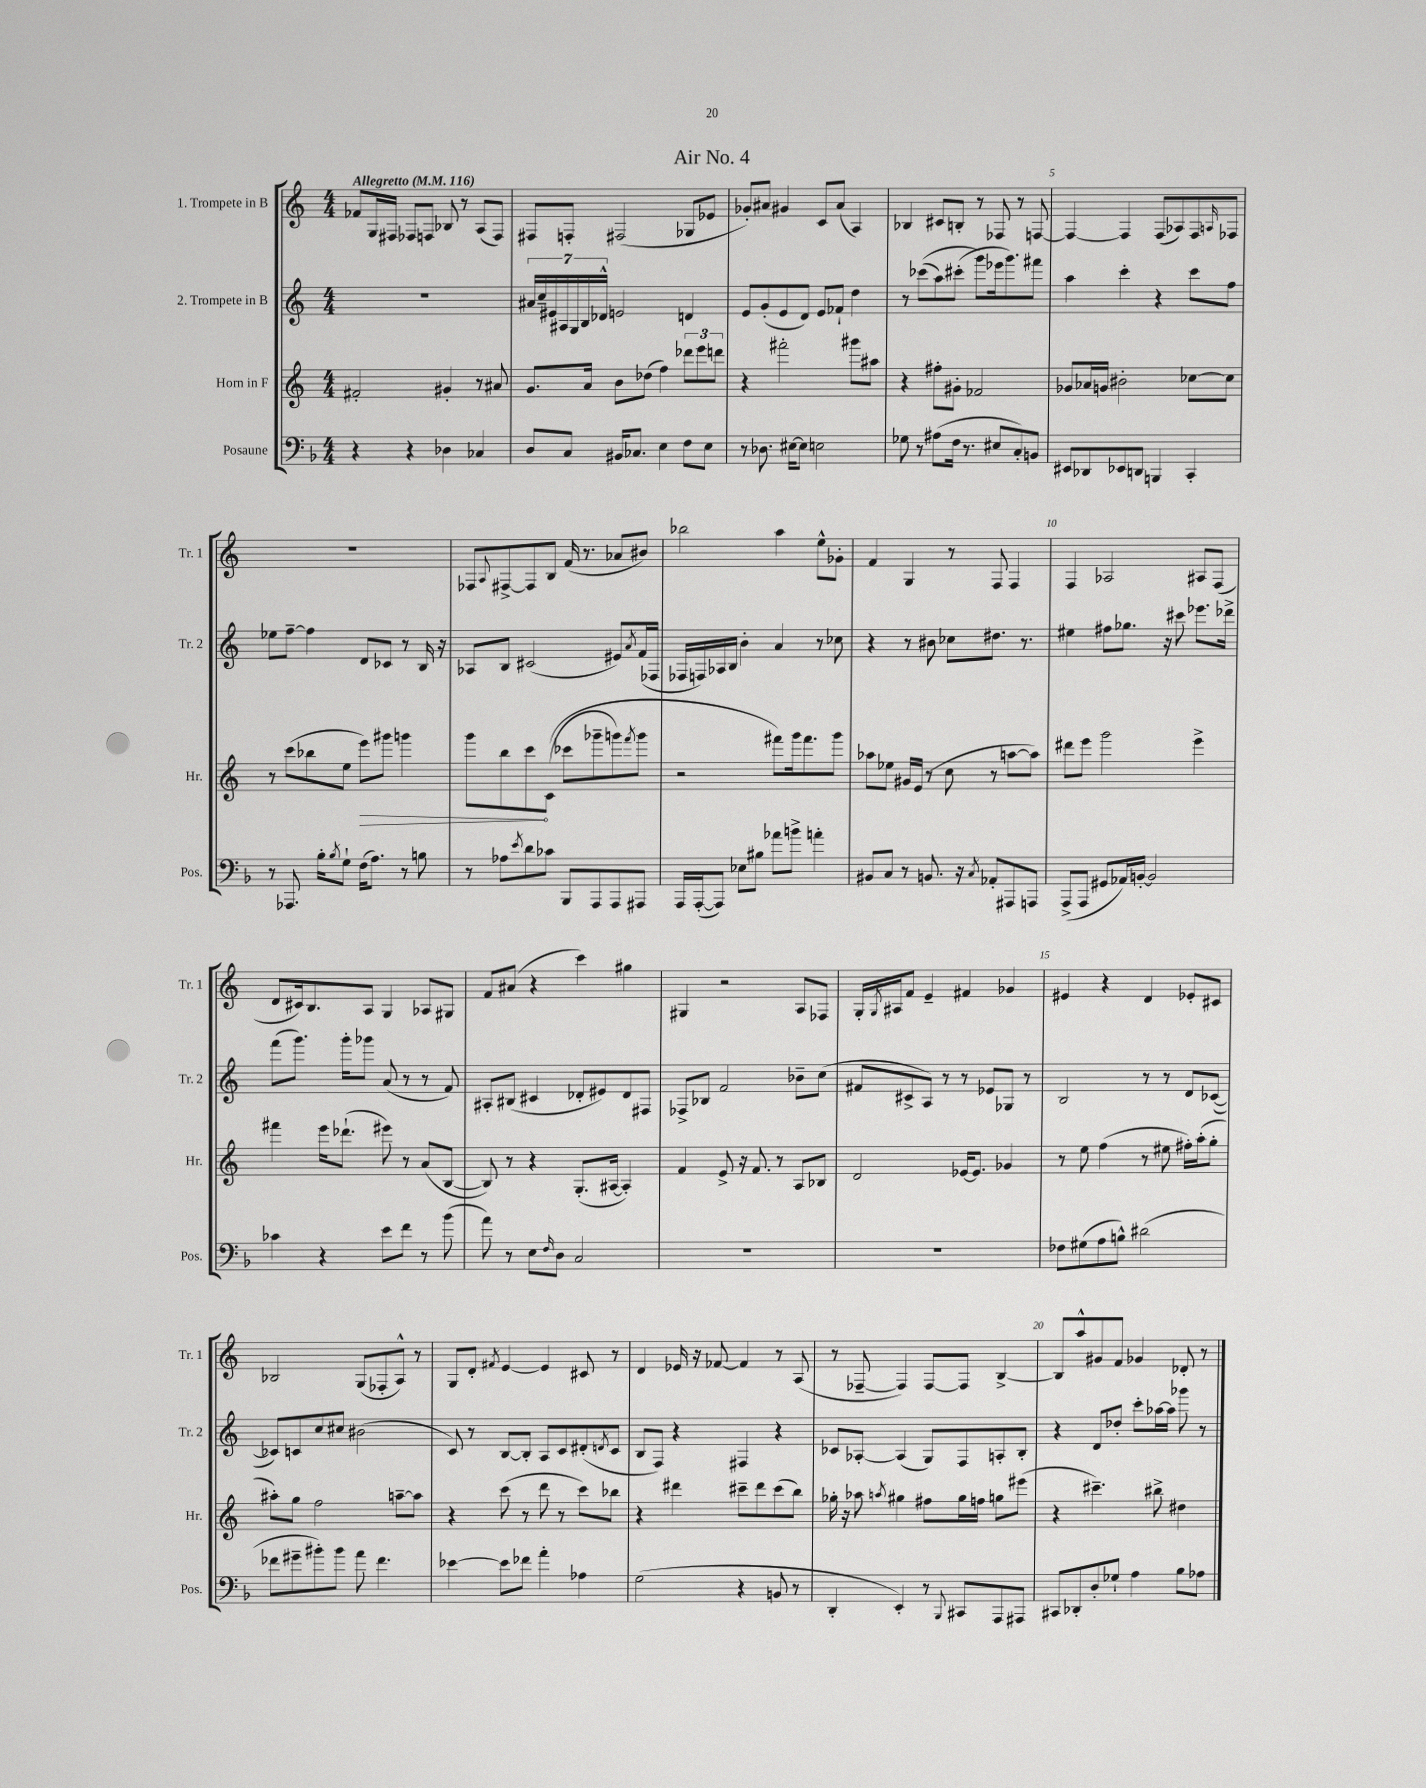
\header { title = "Air No. 4" }
<<
\new StaffGroup <<
\new Staff = "s0" \with { instrumentName = "1. Trompete in B" shortInstrumentName = "Tr. 1" } {
    \clef treble \key c \major \numericTimeSignature \time 4/4 \tempo "Allegretto" 4 = 116
    fes'8 g16 fis16 fes8 f8 bes8 r8 a8( f8) |
    fis8 f8-. fis2( ges8 ees'8 |
    ges'8-.) ais'8 gis'4 c'8 ais'8( a4) |
    bes4 cis'8 b8-. r8 fes8 r8 f8~ |
    f4~ f4 f8( aes8) f8 \grace { a16 } fes8 |
    R1 |
    fes8 \appoggiatura { a8 } fis8~-> fis8 b8 f'16( r8. aes'8 bis'8) |
    bes''2 a''4 e''8-^ ges'8-. |
    f'4 g4 r8 f8 f4 |
    f4 aes2 ais8 f8( |
    d'8 cis'16) b8. a8 g4 aes8 gis8 |
    f'8 ais'8( r4 c'''4) gis''4 |
    gis4 r2 a8 fes8 |
    g16-. \acciaccatura { g8 } ais16 f'8 e'4-- fis'4 ges'4 |
    eis'4 r4 d'4 ees'8-. cis'8 |
    bes2 g8( fes8-. a8-^) r8 |
    g8 d'8-. \acciaccatura { fis'8 } e'4~ e'4 cis'8 r8 |
    d'4 ees'16 r16 fes'8~ fes'4 r8 a8( |
    r8 fes8~-- fes4) fes8~ fes8 b4~-> |
    b8 a''8-^ gis'8 f'8 ges'4 des'8-. r8 \bar "|." |
}
\new Staff = "s1" \with { instrumentName = "2. Trompete in B" shortInstrumentName = "Tr. 2" } {
    \clef treble \key c \major \numericTimeSignature \time 4/4
    R1 |
    \tuplet 7/4 { ais'16 c''16-- eis'16 ais16 g16 b16 des'16-^ } e'2 d'4 |
    e'8 g'8-.( e'8 d'8) e'8 fes'8-! d''4 |
    r8 ces'''8(\( a''8) cis'''8-.( g'''8\) ees'''16 g'''8.) fis'''8 |
    a''4 c'''4-. r4 c'''8 f''8 |
    ees''8 f''8~-- f''4 d'8 ces'8 r8 b16 r16 |
    aes8 b8 cis'2( eis'8) \acciaccatura { a'8 } f'16( fes16 |
    fes16 f16) aes16 b16 b'4-. a'4 r8 ces''8 |
    r4 r8 bis'8 ces''8 dis''8. r8. |
    eis''4 fis''8 ges''8. r16 cis'''8 ees'''8. des'''16-> |
    f'''8( g'''8.) g'''16-. ges'''8 a'8( r8 r8 f'8) |
    ais8-. bis8( cis'4 des'8-. eis'8) des'8 fis8 |
    fes8-> bes8 f'2 bes'8-- c''8( |
    fis'8 cis'8-> a8) r8 r8 ees'8 ges8 r8 |
    b2 r8 r8 d'8 ces'8~( |
    ces'8) c'8 c''8 cis''8 bis'2( |
    c'8) r8 b8~ b8-. a8 c'8 dis'8-.( \acciaccatura { d'8 } c'8 |
    b8 f8) r4 fis4 r4 |
    ces'8 aes8~-. aes4( g8) f8 a8-. b8-. |
    r4 d'8 des''8-. c'''8-. aes''16~ aes''16 ges'''8 r8 \bar "|." |
}
\new Staff = "s2" \with { instrumentName = "Horn in F" shortInstrumentName = "Hr." } {
    \clef treble \key c \major \numericTimeSignature \time 4/4
    fis'2-. gis'4-. r8 ais'8 |
    g'8. a'16 b'8 des''8( f''4) \tuplet 3/2 { des'''8 e'''8 d'''8 } |
    r4 fis'''2-. gis'''8 ais''8 |
    r4 fis''8-. gis'8-. fes'2 |
    ges'8 aes'16 g'16 bis'2-. ces''8~ ces''8 |
    r8 c'''8( bes''8 e''8 \once \override Hairpin.circled-tip = ##t e'''8\>) gis'''8 g'''4 |
    g'''8 b''8 c'''8\! c'8(\( ces'''8 ges'''8-- g'''8) \acciaccatura { f'''8 } g'''8 |
    r2 fis'''8\) g'''16 fis'''8. g'''8 |
    aes''8 ees''8 gis'16 e'16( r8 c''8 r8 a''8~ a''8) |
    dis'''8 e'''8 g'''2 e'''4-> |
    fis'''4 e'''16 des'''8.-!( eis'''8) r8 a'8( b8~ |
    b8) r8 r4 g8.-.( ais16~ ais4-.) |
    f'4 e'8-> r16 f'8. r8 a8 bes8 |
    d'2 ees'16~ ees'8. ges'4 |
    r8 e''8 f''4( r8 eis''8 fis''16-.) a''16-.( g''8-. |
    ais''8-.) g''8 f''2 a''8~-- a''8 |
    r4 c'''8( r8 d'''8 r8 c'''8) bes''8 |
    r4 dis'''4 cis'''8-- dis'''8 cis'''8( b''8) |
    ges''16-. r16 aes''8 \acciaccatura { a''8 } gis''4 fis''8 gis''16 f''16 g''8 eis'''8( |
    r4 cis'''4.--) bis''8-> dis''4 \bar "|." |
}
\new Staff = "s3" \with { instrumentName = "Posaune" shortInstrumentName = "Pos." } {
    \clef bass \key f \major \numericTimeSignature \time 4/4
    r4 r4 des4 ces4 |
    d8 c8 bis,16 ces8. e4 f8 e8 |
    r8 des8. eis16~ eis8 e2 |
    ges8 r8 ais8( f16 r8. eis8 c8-.) b,8 |
    eis,8 des,8 ees,8 d,8 b,,4 c,4-. |
    r8 aes,,8. bes16-. \acciaccatura { bes8 } g8-! f16( a8.) r8 b8 |
    r8 aes8 \acciaccatura { e'8 } d'8 ces'8 bes,,8 a,,8 a,,8 ais,,8 |
    a,,16 a,,16~-.( a,,8) ees8 bis8 aes'8 b'8-> a'4-. |
    bis,8 c8 r8 b,8. r16 \acciaccatura { c8 } aes,8-. ais,,8 a,,8 |
    a,,8->( a,,8 gis,8 aes,16) b,16~-. b,2 |
    ces'4 r4 e'8 f'8 r8 bes'8( |
    a'8) r8 e8 \grace { f16 } d8 c2 |
    R1 |
    R1 |
    fes8 gis8( a8 b8-^) dis'2( |
    fes'8 gis'8-- bis'8-.) bis'8 a'8 fes'4. |
    ees'4~ ees'8 fes'8 a'4-. aes4 |
    g2( r4 b,8 r8 |
    d,4-. e,4-.) r8 \appoggiatura { bes,,8 } cis,8 a,,8 ais,,8 |
    cis,8 des,8-. d8-. ges8-! a4 bes8 aes8 \bar "|." |
}
>>
>>
\layout { \context { \Score \override BarNumber.break-visibility = ##(#f #t #t) barNumberVisibility = #(every-nth-bar-number-visible 5) } }
